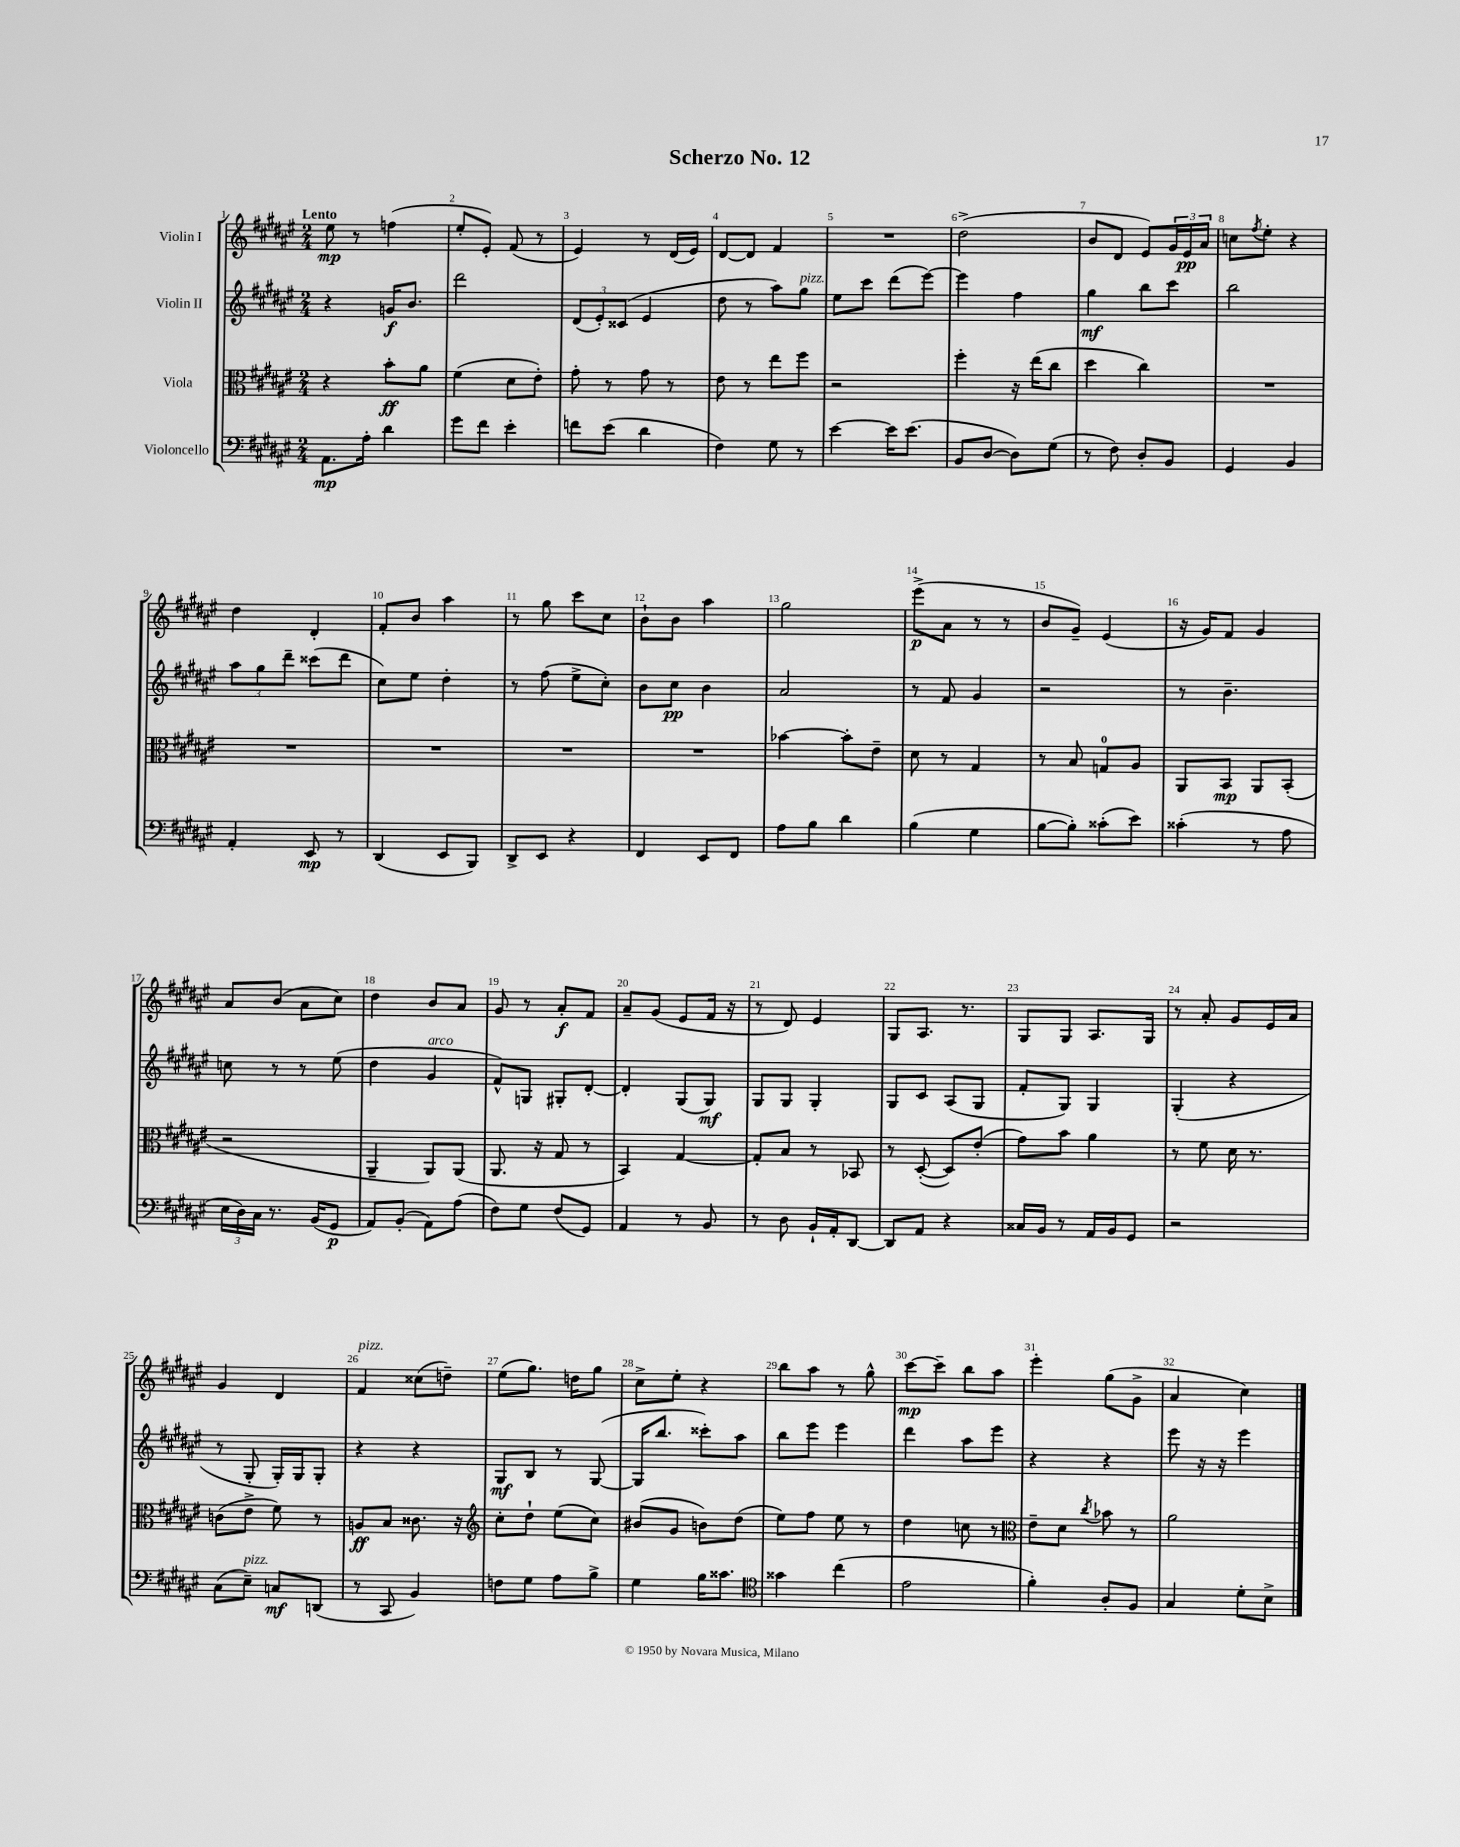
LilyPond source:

\header { title = "Scherzo No. 12" }
<<
\new StaffGroup <<
\new Staff = "s0" \with { instrumentName = "Violin I" } {
    \clef treble \key fis \major \numericTimeSignature \time 2/4 \tempo "Lento"
    eis''8\mp r8 f''4( |
    eis''8-. eis'8-.) fis'8( r8 |
    eis'4) r8 dis'16( eis'16) |
    dis'8~ dis'8 fis'4 |
    R2 |
    dis''2->( |
    b'8 dis'8 eis'8) \tuplet 3/2 { gis'16 eis'16\pp ais'16 } |
    c''8 \acciaccatura { fis''8 } eis''8-. r4 |
    dis''4 dis'4-. |
    fis'8-. b'8 ais''4 |
    r8 gis''8 cis'''8 cis''8 |
    b'8-! b'8 ais''4 |
    gis''2 |
    eis'''8->\p( ais'8 r8 r8 |
    b'8 gis'8--) eis'4( |
    r16 gis'16) fis'8 gis'4 |
    ais'8 b'8( ais'8 cis''8) |
    dis''4 b'8 ais'8 |
    gis'8 r8 ais'8-.\f fis'8 |
    ais'8-- gis'8( eis'8 fis'16 r16 |
    r8 dis'8) eis'4 |
    gis8 ais8. r8. |
    gis8 gis8 ais8. gis16 |
    r8 ais'8-. gis'8 eis'16 ais'16 |
    gis'4 dis'4 |
    fis'4^\markup { \italic "pizz." } cisis''8( d''8--) |
    eis''8( gis''8.) d''16 gis''8 |
    cis''8-> eis''8-. r4 |
    b''8 ais''8 r8 gis''8-^ |
    cis'''8~\mp cis'''8-- b''8 ais''8 |
    eis'''4-. gis''8( gis'8-> |
    ais'4 cis''4) \bar "|." |
}
\new Staff = "s1" \with { instrumentName = "Violin II" } {
    \clef treble \key fis \major \numericTimeSignature \time 2/4
    r4 g'16\f b'8. |
    dis'''2 |
    \tuplet 3/2 { dis'8( eis'8-.) cisis'8( } eis'4 |
    dis''8 r8 ais''8) gis''8^\markup { \italic "pizz." } |
    eis''8 cis'''8 dis'''8( eis'''8~) |
    eis'''4 fis''4 |
    gis''4\mf b''8 cis'''8 |
    b''2 |
    \tuplet 3/2 { ais''8 gis''8 dis'''8-- } cisis'''8( dis'''8 |
    cis''8) eis''8 dis''4-. |
    r8 fis''8( eis''8-> cis''8-.) |
    b'8 cis''8\pp b'4 |
    ais'2 |
    r8 fis'8 gis'4 |
    r2 |
    r8 b'4.-- |
    c''8 r8 r8 eis''8( |
    dis''4 gis'4^\markup { \italic "arco" } |
    fis'8-^) g8 gis8-. dis'8~-. |
    dis'4-. gis8( gis8\mf) |
    gis8 gis8 gis4-. |
    gis8 cis'8 ais8( gis8 |
    fis'8-. gis8) gis4 |
    gis4-.( r4 |
    r8 gis8-. gis16-.) gis16 gis8-. |
    r4 r4 |
    gis8\mf b8 r8 gis8~( |
    gis16 b''8. cisis'''8-.) ais''8 |
    b''8 eis'''8 eis'''4 |
    dis'''4 ais''8 eis'''8 |
    r4 r4 |
    eis'''8 r16 r16 eis'''4 \bar "|." |
}
\new Staff = "s2" \with { instrumentName = "Viola" } {
    \clef alto \key fis \major \numericTimeSignature \time 2/4
    r4 b'8-.\ff ais'8 |
    fis'4( dis'8 eis'8-.) |
    gis'8-. r8 gis'8 r8 |
    eis'8 r8 eis''8 fis''8 |
    r2 |
    fis''4-. r16 eis''16( cis''8 |
    dis''4 cis''4) |
    R2 |
    R2 |
    R2 |
    R2 |
    R2 |
    bes'4~ bes'8-. eis'8-- |
    dis'8 r8 gis4 |
    r8 b8 g8-0 ais8 |
    ais,8 b,8\mp ais,8 b,8-.( |
    r2 |
    ais,4-- ais,8) ais,8( |
    ais,8. r16 gis8 r8 |
    b,4) gis4~ |
    gis8-. b8 r8 bes,8 |
    r8 dis8~-.( dis8) eis'8-.( |
    gis'8) b'8 ais'4 |
    r8 fis'8 dis'16 r8. |
    c'8( eis'8-> fis'8) r8 |
    a8\ff b8 cisis'8. r16 |
    \clef treble cis''8-. dis''8-! eis''8( cis''8) |
    bis'8( gis'8 b'8) dis''8( |
    eis''8) fis''8 eis''8 r8 |
    dis''4 c''8 r8 |
    \clef alto eis'8-- dis'8 \acciaccatura { cis''8 } bes'8 r8 |
    ais'2 \bar "|." |
}
\new Staff = "s3" \with { instrumentName = "Violoncello" } {
    \clef bass \key fis \major \numericTimeSignature \time 2/4
    ais,8.\mp ais16-. dis'4 |
    gis'8 fis'8 eis'4-. |
    f'8 eis'8( dis'4 |
    fis4) gis8 r8 |
    eis'4~ eis'16 eis'8.( |
    b,8 dis8~ dis8) gis8( |
    r8 fis8) dis8-. b,8 |
    gis,4 b,4 |
    ais,4-. eis,8\mp r8 |
    dis,4( eis,8 b,,8) |
    dis,8-> eis,8 r4 |
    fis,4 eis,8 fis,8 |
    ais8 b8 dis'4 |
    b4( gis4 |
    b8~ b8-.) cisis'8-.( eis'8) |
    cisis'4-.( r8 ais8 |
    \tuplet 3/2 { eis16 dis16) cis16 } r8. b,16( gis,8\p |
    ais,8) b,8-.( ais,8) ais8( |
    fis8) gis8 fis8( gis,8) |
    ais,4 r8 b,8 |
    r8 dis8 b,16-! ais,16-. dis,8~ |
    dis,8 ais,8 r4 |
    cisis16 b,16 r8 ais,16 b,16 gis,8 |
    r2 |
    cis8( eis8--^\markup { \italic "pizz." }) c8\mf d,8( |
    r8 cis,8 b,4) |
    f8 gis8 ais8 b8-> |
    gis4 b16 cisis'8. |
    \clef tenor gisis'4 cis''4( |
    eis'2 |
    fis'4-.) ais8-. fis8 |
    gis4 dis'8-. b8-> \bar "|." |
}
>>
>>
\layout { \context { \Score \override BarNumber.break-visibility = ##(#f #t #t) barNumberVisibility = #all-bar-numbers-visible } }
